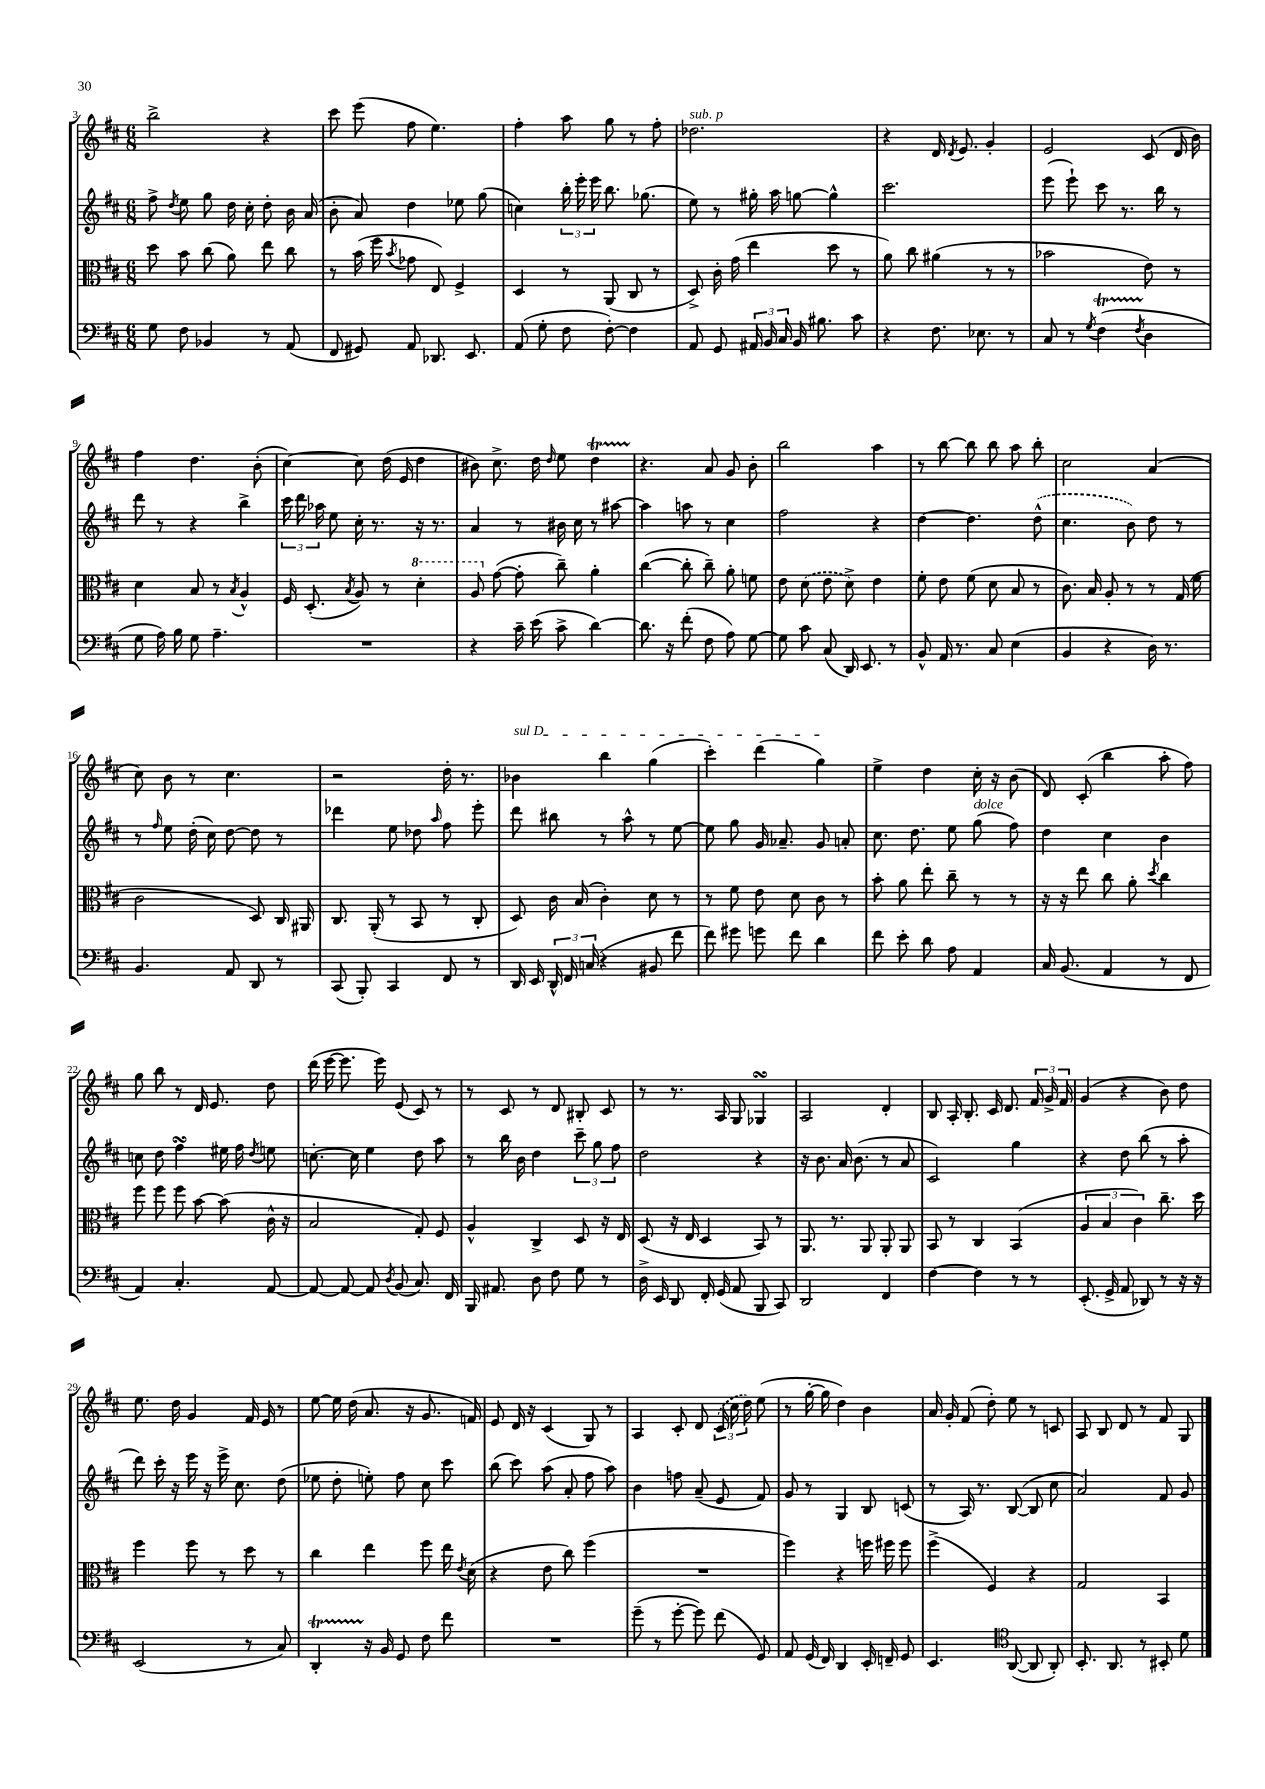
<<
\new StaffGroup <<
\new Staff = "s0" {
    \clef treble \key d \major \numericTimeSignature \time 6/8
    \autoBeamOff b''2-> r4 |
    cis'''8 e'''8( fis''8 e''4.) |
    fis''4-. a''8 g''8 r8 fis''8-. |
    des''2.^\markup { \italic "sub. p" } |
    r4 d'16 \acciaccatura { d'8 } e'8. g'4-. |
    e'2 cis'8( d'16 b'16) |
    fis''4 d''4. b'8-.( |
    cis''4~) cis''8 d''16( e'16 d''4 |
    bis'8) cis''8.-> d''16 \grace { d''16 } e''8 d''4\startTrillSpan |
    r4.\stopTrillSpan a'8 g'8 b'8-. |
    b''2 a''4 |
    r8 b''8~ b''8 b''8 a''8 b''8-. |
    cis''2 a'4( |
    cis''8) b'8 r8 cis''4. |
    r2 d''16-. r8. |
    \once \override TextSpanner.bound-details.left.text = \markup { \italic "sul D" } bes'4\startTextSpan b''4 g''4( |
    cis'''4-.) d'''4( g''4\stopTextSpan) |
    e''4-> d''4 cis''16-. r16 b'8( |
    d'8) cis'8-.( b''4 a''8-. fis''8) |
    g''8 b''8 r8 d'16 e'8. d''8 |
    d'''16( e'''16~ e'''8. e'''16) e'8( cis'8) r8 |
    r8 cis'8 r8 d'8 bis8-. cis'8 |
    r8 r8. a16 g8 ges4\turn |
    a2 d'4-. |
    b8 a16-. b8.-. cis'16 d'8. \tuplet 3/2 { fis'16 g'16-> fis'16 } |
    g'4( r4 b'8) d''8 |
    e''8. d''16 g'4 fis'16 e'16 r8 |
    e''8~ e''16 d''16( a'8. r16 g'8. f'16) |
    e'8 d'16 r16 cis'4( g8) r8 |
    a4 cis'8-. d'8 \tuplet 3/2 { \once \slurDashed cis'16( cis''16 d''16) } e''8( |
    r8 g''16~-. g''16 d''4) b'4 |
    a'16 g'16-. fis'8( d''8-.) e''8 r8 c'8 |
    a8 b8 d'8 r8 fis'8 g8 \bar "|." |
}
\new Staff = "s1" {
    \clef treble \key d \major \numericTimeSignature \time 6/8
    \autoBeamOff fis''8-> \acciaccatura { d''8 } e''8 g''8 d''16 cis''16-. d''8-. b'16 a'16( |
    b'8-. a'8) d''4 ees''8 g''8( |
    c''4) \tuplet 3/2 { b''16-. e'''16-. e'''16 } b''8. ges''8.( |
    e''8) r8 gis''16-. a''16 g''8~ g''4-^ |
    cis'''2. |
    e'''8( e'''8-!) cis'''8 r8. b''16 r8 |
    d'''8 r8 r4 b''4-> |
    \tuplet 3/2 { cis'''16 d'''16 aes''16 } e''8 cis''16-. r8. r16 r8. |
    a'4 r8 bis'16 cis''16 r8 ais''8~ |
    ais''4 a''8 r8 cis''4 |
    fis''2 r4 |
    d''4~ d''4. \once \slurDashed d''8-^( |
    cis''4. b'8) d''8 r8 |
    r8 \grace { fis''16 } e''8 d''16-.( cis''16) d''8~ d''8 r8 |
    des'''4 e''8 des''8 \grace { a''16 } fis''8 e'''8-. |
    d'''8 bis''8 r8 a''8-^ r8 e''8~ |
    e''8 g''8 g'16 aes'8.-- g'8 a'8-. |
    cis''8. d''8. e''8 g''8^\markup { \italic "dolce" }( fis''8) |
    d''4 cis''4 b'4 |
    c''8 d''8 fis''4\turn eis''16 fis''16 \acciaccatura { d''8 } e''8 |
    c''8.~-. c''16 e''4 d''8 a''8 |
    r8 b''16 b'16 d''4 \tuplet 3/2 { cis'''8-- g''8 fis''8 } |
    d''2 r4 |
    r16 b'8. a'16 b'8.( r8 a'8 |
    cis'2) g''4 |
    r4 d''8 b''8( r8 a''8-. |
    d'''8) cis'''16-. r16 e'''16 r16 e'''16-> cis''8. d''8( |
    ees''8 d''8-. e''8-.) fis''8 cis''8 cis'''8 |
    b''8( cis'''8) a''8( a'8-. fis''8 a''8) |
    b'4 f''8 a'8--( e'8 fis'8) |
    g'8 r8 g4 b8 c'8( |
    r8 a16) r8. b8~( b8 cis''8 |
    a'2) fis'8 g'8 \bar "|." |
}
\new Staff = "s2" {
    \clef alto \key d \major \numericTimeSignature \time 6/8
    \autoBeamOff d''8 b'8 cis''8( a'8) e''8 cis''8 |
    r8 b'16( fis''16 \acciaccatura { b'8 } ges'8 e8) fis4-> |
    d4 r8 a,8( cis8 r8 |
    d8->) cis'16-. g'16( e''4 d''8 r8 |
    a'8) cis''8 ais'4( r8 r8 |
    bes'2 e'8) r8 |
    d'4 b8 r8 \acciaccatura { b8 } a4-^ |
    fis16 d8.-.( \acciaccatura { b8 } a8) r8 \ottava #1 d''4-. |
    a'8 \ottava #0 g'8~( g'8-. cis''8--) a'4-. |
    cis''4~( cis''8-. cis''8--) a'8-. f'8 |
    e'8 \once \slurDashed d'8( e'8 d'8->) e'4 |
    fis'8-. e'8 fis'8( d'8 b8 r8 |
    cis'8.) b16 a8-. r8 r8 g16( fis'16 |
    cis'2 d8) cis16 ais,16 |
    cis8. a,16-.( r8 b,8 r8 cis8-. |
    d8) cis'16 b16( cis'4-.) d'8 r8 |
    r8 fis'8 e'8 d'8 cis'8 r8 |
    b'8-. a'8 e''8-. cis''8-- r8 r8 |
    r16 r16 e''8 cis''8 a'8-. \acciaccatura { d''8 } cis''4 |
    fis''8 fis''8 fis''8 b'8~ b'8( cis'16-^ r16 |
    b2 g8-.) fis8 |
    a4-^ cis4-> d8 r16 e16 |
    d8( r16 e16 d4 b,8) r8 |
    a,8. r8. a,8 a,8-. a,8 |
    b,8 r8 cis4 b,4( |
    \tuplet 3/2 { a4 b4 cis'4) } cis''8.-- d''16 |
    fis''4 fis''8 r8 d''8 r8 |
    cis''4 e''4 fis''8 e''16 \acciaccatura { e'8 } d'16( |
    r4 e'8 cis''8) fis''4( |
    R2. |
    fis''4) r4 f''16 fis''16 fis''8 |
    fis''4->( fis4) r4 |
    g2 b,4 \bar "|." |
}
\new Staff = "s3" {
    \clef bass \key d \major \numericTimeSignature \time 6/8
    \autoBeamOff g8 fis8 bes,4 r8 a,8( |
    fis,8 gis,8) a,8 des,8. e,8. |
    a,8( g8-. fis8 fis8~-.) fis4 |
    a,8 g,8 \tuplet 3/2 { ais,16 b,16 cis16 } b,16 bis8. cis'8 |
    r4 fis8. ees8. r8 |
    cis8 r8 \acciaccatura { g8 } fis4\startTrillSpan( \acciaccatura { fis8 } d4\stopTrillSpan |
    g8 a16) b16 g8 a4.-- |
    R2. |
    r4 cis'16-- e'16( cis'8-> d'4~) |
    d'8. r16 fis'8-.( fis8 a8) g8~ |
    g8 cis'8 cis8( d,16) e,8. r8 |
    b,8-^ a,16 r8. cis8 e4( |
    b,4 r4 d16) r8. |
    b,4. a,8 d,8 r8 |
    cis,8( b,,8-.) cis,4 fis,8 r8 |
    d,16 e,16 \tuplet 3/2 { d,16-^ fis,16 c16( } r4 bis,8 fis'8 |
    fis'8) gis'8 g'8 fis'8 d'4 |
    fis'8 e'8-. d'8 a8 a,4 |
    cis16 b,8.( a,4 r8 fis,8 |
    a,4) cis4.-. a,8~ |
    a,8~ a,8~ a,8 \acciaccatura { d8 } b,8( cis8.) fis,16 |
    b,,16 ais,8. d8 fis8 g8 r8 |
    d16-> e,16 d,8 fis,16-. g,16( a,8 b,,8 cis,8) |
    d,2 fis,4 |
    fis4~ fis4 r8 r8 |
    e,8.-.( g,16-> a,8 des,8) r8 r16 r16 |
    e,2( r8 cis8) |
    d,4-.\startTrillSpan r16\stopTrillSpan b,16 g,8 fis8 fis'8 |
    R2. |
    g'8--( r8 g'8~-. g'8) fis'8( g,8) |
    a,8 g,16( fis,16) d,4 e,16-. f,16-- g,8 |
    e,4. \clef tenor a,8~( a,8 a,8-.) |
    b,8.-. a,8. r8 bis,8-. d'8 \bar "|." |
}
>>
>>
\layout { \context { \Score currentBarNumber = #3 } }
